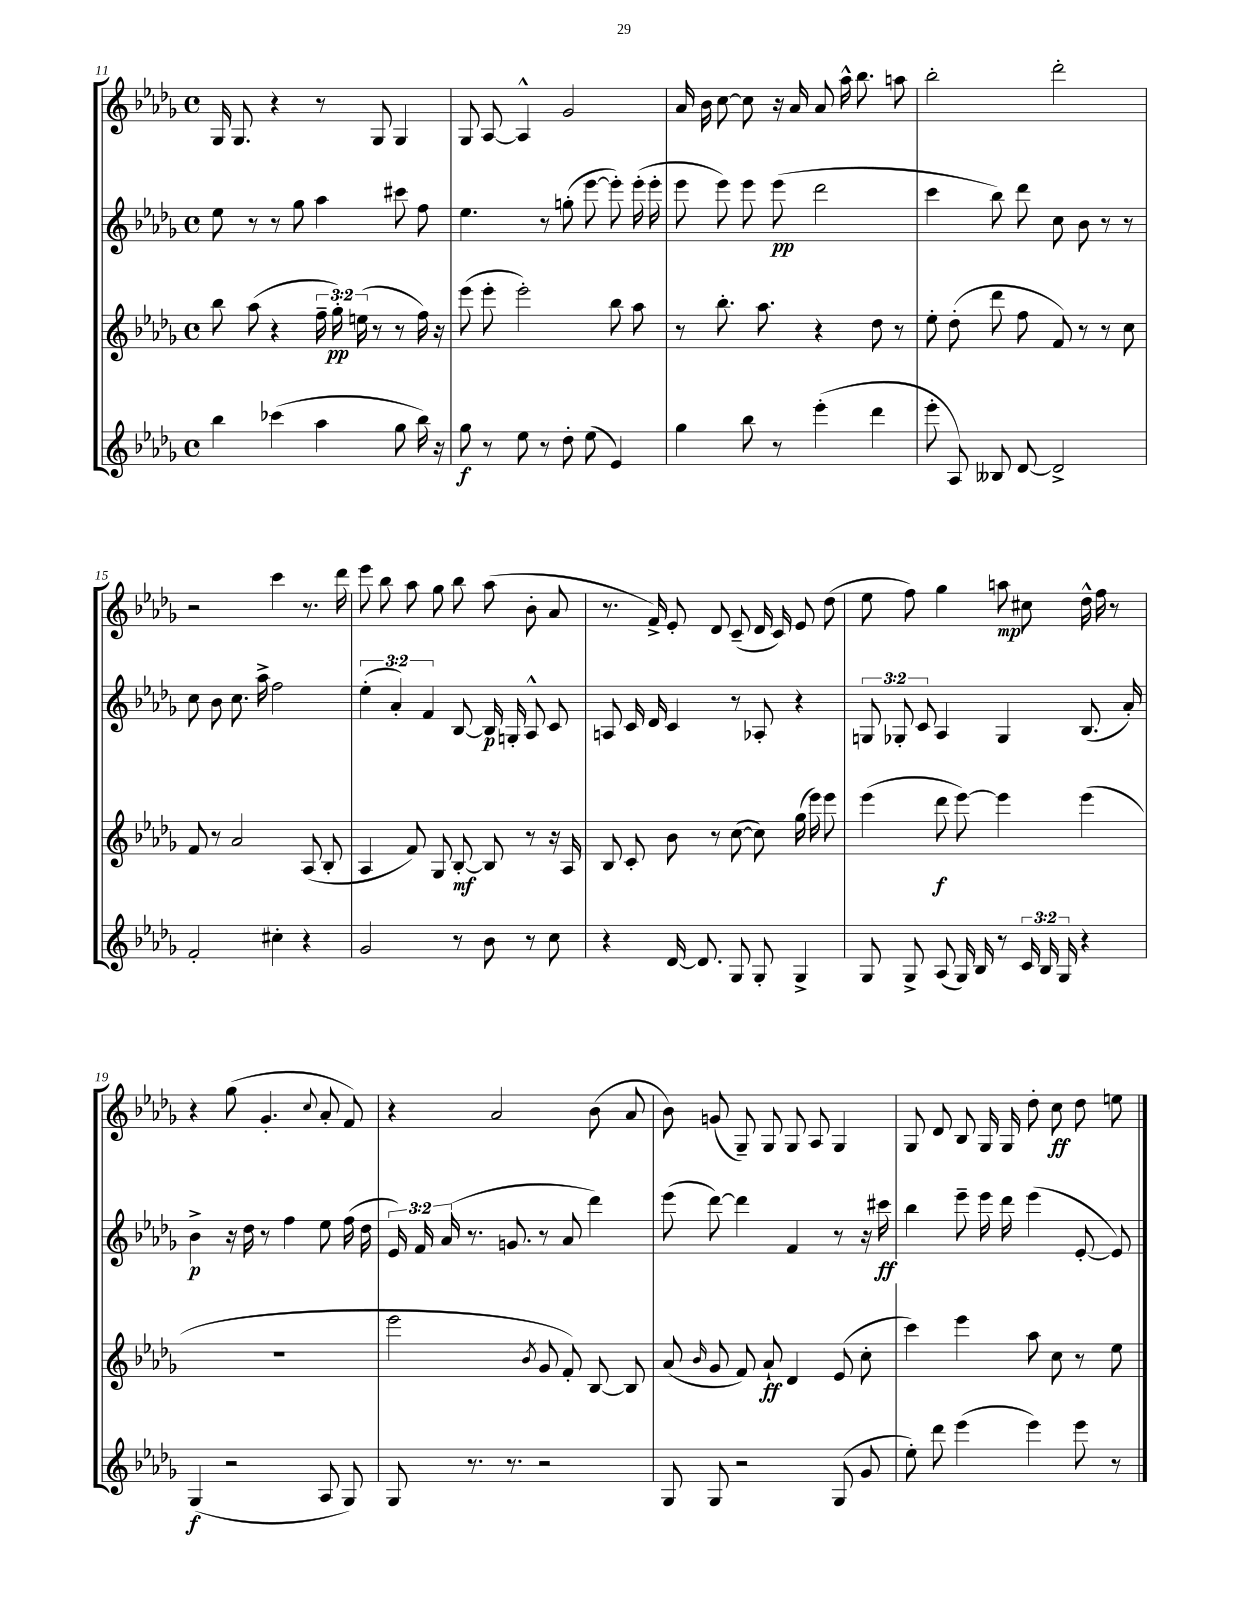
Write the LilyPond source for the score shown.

<<
\new StaffGroup <<
\new Staff = "s0" {
    \clef treble \key des \major \defaultTimeSignature \time 4/4
    \autoBeamOff ges16 ges8. r4 r8 ges8 ges4 |
    ges8 aes8~ aes4-^ ges'2 |
    aes'16 bes'16 c''8~ c''8 r16 aes'16 aes'8 aes''16-^ bes''8. a''8 |
    bes''2-. des'''2-. |
    r2 c'''4 r8. des'''16 |
    ees'''8 bes''8 aes''8 ges''8 bes''8 aes''8( bes'8-. aes'8 |
    r8. f'16->) ees'8-. des'8 c'8--( des'16 c'16) ees'8 des''8( |
    ees''8 f''8) ges''4 a''8\mp cis''8 des''16-^ f''16 r8 |
    r4 ges''8( ges'4.-. \appoggiatura { c''8 } aes'8-. f'8) |
    r4 aes'2 bes'8( aes'8 |
    bes'8) g'8( ges8--) ges8 ges8 aes8 ges4 |
    ges8 des'8 bes8 ges16 ges16 des''8-. c''8\ff des''8 e''8 \bar "|." |
}
\new Staff = "s1" {
    \clef treble \key des \major \defaultTimeSignature \time 4/4 \override Staff.TupletNumber.text = #tuplet-number::calc-fraction-text
    \autoBeamOff ees''8 r8 r8 ges''8 aes''4 cis'''8 f''8 |
    ees''4. r8 g''8-.( ees'''8~ ees'''8-.) ees'''16-.( ees'''16-. |
    ees'''8 ees'''8) ees'''8 ees'''8\pp( des'''2 |
    c'''4 bes''8) des'''8 c''8 bes'8 r8 r8 |
    c''8 bes'8 c''8. aes''16-> f''2 |
    \tuplet 3/2 { ees''4-.( aes'4-.) f'4 } bes8~ bes16\p g16-. aes8-^ c'8 |
    a8 c'16 des'16 c'4 r8 aes8-. r4 |
    \tuplet 3/2 { g8 ges8-. c'8 } aes4 ges4 bes8.( aes'16-.) |
    bes'4->\p r16 des''16 r8 f''4 ees''8 f''16( des''16 |
    \tuplet 3/2 { ees'16) f'16 aes'16( } r8. g'8. r8 aes'8 des'''4) |
    ees'''8( des'''8~) des'''4 f'4 r8 r16 cis'''16\ff |
    bes''4 ees'''8-- ees'''16 des'''16 ees'''4( ees'8~-. ees'8) \bar "|." |
}
\new Staff = "s2" {
    \clef treble \key des \major \defaultTimeSignature \time 4/4 \override Staff.TupletNumber.text = #tuplet-number::calc-fraction-text
    \autoBeamOff bes''8 aes''8( r4 \tuplet 3/2 { f''16-- ges''16-.\pp) e''16( } r8 r8 f''16) r16 |
    ees'''8( ees'''8-. ees'''2-.) bes''8 aes''8 |
    r8 bes''8.-. aes''8. r4 des''8 r8 |
    ees''8-. des''8-.( des'''8 f''8 f'8) r8 r8 c''8 |
    f'8 r8 aes'2 aes8( bes8-. |
    aes4 f'8) ges8 bes8~-.\mf bes8 r8 r16 aes16 |
    bes8 c'8-. bes'8 r8 c''8~( c''8) ges''16( ees'''16) ees'''8 |
    ees'''4( des'''8\f ees'''8~) ees'''4 ees'''4( |
    R1 |
    ees'''2 \acciaccatura { bes'8 } ges'8 f'8-.) bes8~ bes8 |
    aes'8( \grace { bes'16 } ges'8 f'8) aes'8-!\ff des'4 ees'8( c''8-. |
    c'''4) ees'''4 aes''8 c''8 r8 ees''8 \bar "|." |
}
\new Staff = "s3" {
    \clef treble \key des \major \defaultTimeSignature \time 4/4 \override Staff.TupletNumber.text = #tuplet-number::calc-fraction-text
    \autoBeamOff bes''4 ces'''4( aes''4 ges''8 bes''16) r16 |
    ges''8\f r8 ees''8 r8 des''8-. ees''8( ees'4) |
    ges''4 bes''8 r8 ees'''4-.( des'''4 |
    ees'''8-. aes8) beses8 des'8~ des'2-> |
    f'2-. cis''4-. r4 |
    ges'2 r8 bes'8 r8 c''8 |
    r4 des'16~ des'8. ges8 ges8-. ges4-> |
    ges8 ges8-> aes8( ges16) bes16 r8 \tuplet 3/2 { c'16 bes16 ges16 } r4 |
    ges4\f( r2 aes8 ges8) |
    ges8 r8. r8. r2 |
    ges8 ges8 r2 ges8( ges'8 |
    ees''8-.) des'''8 ees'''4( ees'''4) ees'''8 r8 \bar "|." |
}
>>
>>
\layout { \context { \Score currentBarNumber = #11 } }
